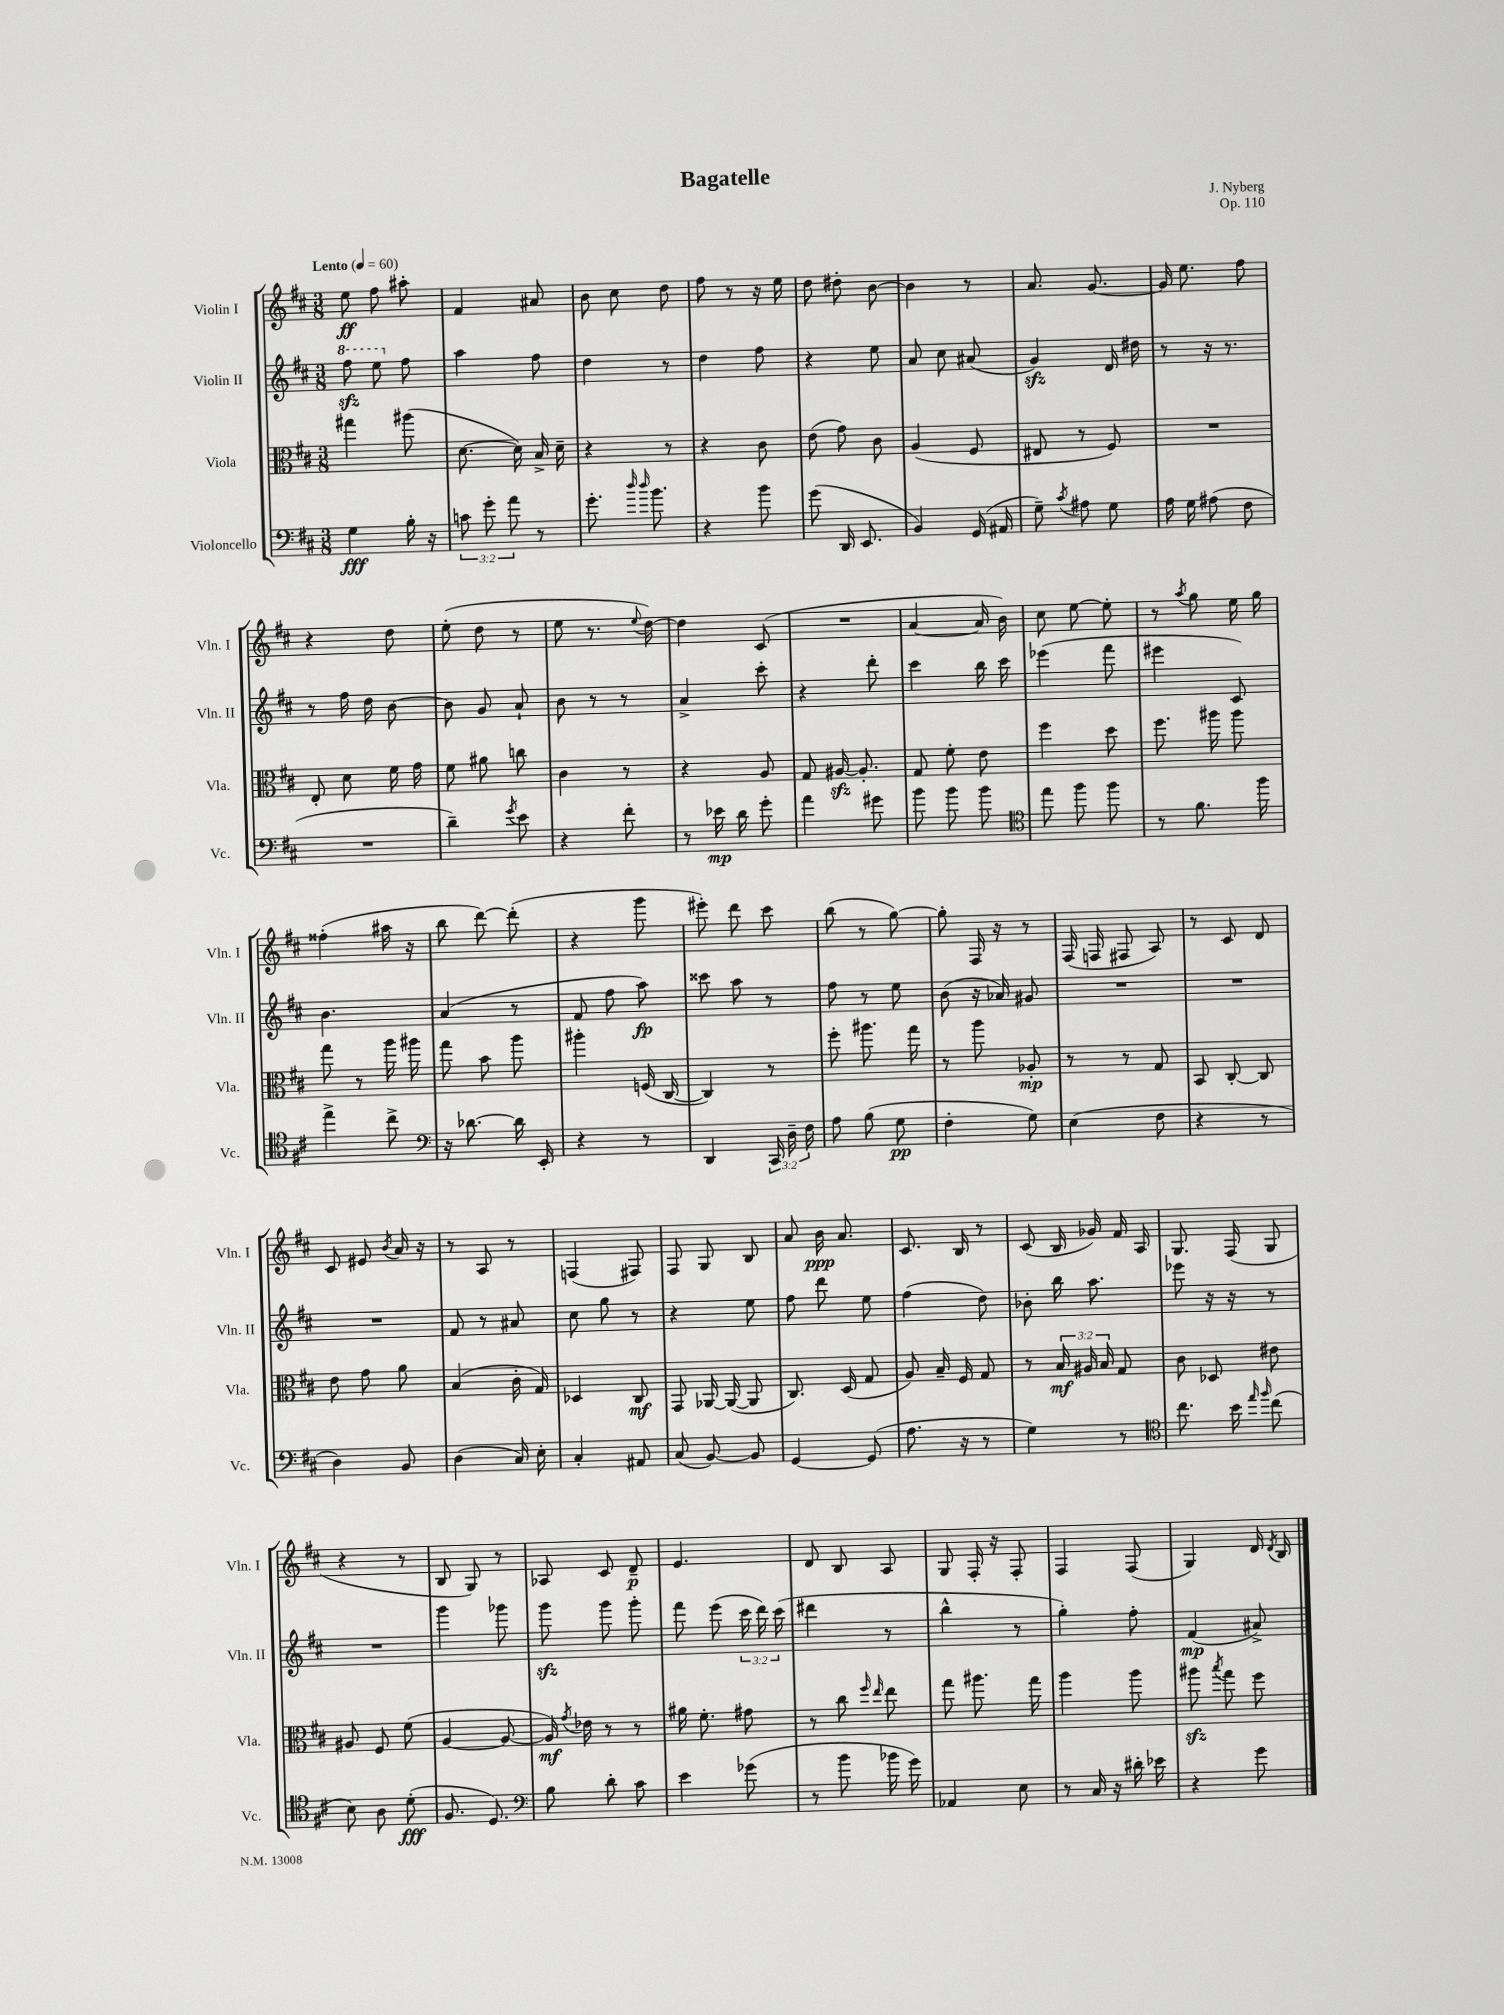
\header { title = "Bagatelle" composer = "J. Nyberg" opus = "Op. 110" }
<<
\new StaffGroup <<
\new Staff = "s0" \with { instrumentName = "Violin I" shortInstrumentName = "Vln. I" } {
    \clef treble \key d \major \numericTimeSignature \time 3/8 \tempo "Lento" 4 = 60
    \autoBeamOff e''8\ff fis''8 ais''8-. |
    fis'4 ais'8 |
    b'8 cis''8 d''8 |
    fis''8 r8 r16 e''16 |
    d''8 dis''8-. b'8~ |
    b'4 r8 |
    a'8. g'8.~ |
    g'16 e''8. fis''8 |
    r4 d''8 |
    e''8-.( d''8 r8 |
    e''8 r8. \appoggiatura { e''8 } d''16~) |
    d''4 cis'8( |
    R4. |
    a'4~ a'16 b'16) |
    cis''8 e''8~ e''8-. |
    r8 \acciaccatura { a''8 } g''8 e''16 g''16 |
    fisis''4-.( ais''16 r16 |
    b''8 d'''8~) d'''8-.( |
    r4 g'''8 |
    eis'''8-.) d'''8 cis'''8 |
    b''8( r8 g''8~) |
    g''8-. fis16 r16 r8 |
    fis16( f16 fis8 a8) |
    r8 cis'8 d'8 |
    cis'8 eis'8 \acciaccatura { b'8 } a'16 r16 |
    r8 a8 r8 |
    f4( fis8) |
    fis8 g8 b8 |
    a'8 b'16\ppp a'8. |
    cis'8. b16 r8 |
    cis'8( b16 ges'16) fis'16 a16 |
    g8. fis16( g8 |
    r4 r8 |
    b8 g8) r8 |
    aes8 cis'8 d'8--\p |
    e'4. |
    d'8 b8 a8 |
    g8 fis16-. r16 fis8-. |
    fis4 fis8( |
    g4) d'16 \acciaccatura { d'8 } b16 \bar "|." |
}
\new Staff = "s1" \with { instrumentName = "Violin II" shortInstrumentName = "Vln. II" } {
    \clef treble \key d \major \numericTimeSignature \time 3/8 \override Staff.TupletNumber.text = #tuplet-number::calc-fraction-text
    \autoBeamOff \ottava #1 fis'''8\sfz e'''8 \ottava #0 fis''8 |
    a''4 fis''8 |
    d''4 r8 |
    d''4 fis''8 |
    r4 e''8 |
    a'8 cis''8 ais'8( |
    g'4\sfz) d'16 dis''16 |
    r8 r16 r8. |
    r8 fis''16 d''16 b'8~ |
    b'8 g'8 a'8-! |
    b'8 r8 r8 |
    a'4-> cis'''8-. |
    r4 d'''8-. |
    cis'''4 b''16 cis'''16 |
    ees'''4( fis'''8 |
    eis'''4 cis'8) |
    b'4. |
    a'4( r8 |
    fis'8 fis''8 a''8\fp) |
    cisis'''8 a''8 r8 |
    fis''8 r8 e''8 |
    b'8( r16 aes'16) gis'8 |
    R4. |
    R4. |
    R4. |
    fis'8 r8 ais'8 |
    cis''8 g''8 r8 |
    r4 e''8 |
    fis''8 d'''8 e''8 |
    fis''4( d''8) |
    bes'8-. b''16 a''8. |
    ees'''8 r16 r16 r8 |
    R4. |
    g'''4 ges'''8 |
    g'''8\sfz g'''8 g'''8-. |
    fis'''8 e'''8( \tuplet 3/2 { cis'''16 d'''16) cis'''16( } |
    dis'''4 r8 |
    b''4-^ r8 |
    g''4-.) fis''8-. |
    fis'4\mp( ais'8->) \bar "|." |
}
\new Staff = "s2" \with { instrumentName = "Viola" shortInstrumentName = "Vla." } {
    \clef alto \key d \major \numericTimeSignature \time 3/8 \override Staff.TupletNumber.text = #tuplet-number::calc-fraction-text
    \autoBeamOff gis''4 ais''8( |
    d'8.~ d'16) b16-> d'16-- |
    r4 r8 |
    r4 cis'8 |
    e'8( g'8) cis'8 |
    a4( fis8 |
    eis8 r8 fis8) |
    R4. |
    e8-. d'8 fis'16 g'16 |
    fis'8 ais'8 c''8 |
    cis'4 r8 |
    r4 a8 |
    g8 ais16~\sfz ais8.-. |
    g8 fis'8-. e'8 |
    fis''4 d''8 |
    fis''8. ais''16 ais''8 |
    g''8 r8 a''16 ais''16 |
    g''8 b'8 a''8 |
    ais''4-. f16( cis16~ |
    cis4) r8 |
    fis''8-. ais''8. g''16 |
    r8 a''8 aes8-.\mp |
    r8 r8 g8 |
    b,8 cis8~-. cis8 |
    e'8 g'8 a'8 |
    b4( cis'16-. g16) |
    des4 cis8\mf |
    g,8 aes,16~ aes,16~( aes,8 |
    cis8.) d16( g8 |
    a8) b16-- fis16 g8 |
    r8 \tuplet 3/2 { b16\mf ais16 b16 } g8 |
    cis'8 des8 eis'8 |
    ais8 fis8 fis'8( |
    a4~ a8~ |
    a16\mf) \acciaccatura { g'8 } ees'16 r8 r8 |
    ais'16 fis'8.-. gis'8 |
    r8 cis''8 \grace { fis''16 e''16 } e''8 |
    g''8 ais''8. g''16 |
    a''4 a''8 |
    ais''8\sfz \acciaccatura { b''8 } g''8 fis''8 \bar "|." |
}
\new Staff = "s3" \with { instrumentName = "Violoncello" shortInstrumentName = "Vc." } {
    \clef bass \key d \major \numericTimeSignature \time 3/8 \override Staff.TupletNumber.text = #tuplet-number::calc-fraction-text
    \autoBeamOff g4\fff b16-. r16 |
    \tuplet 3/2 { c'8 g'8-. a'8 } r8 |
    g'8.-. \grace { d''16 d''16 } b'8. |
    r4 b'8 |
    g'8( d,16 e,8. |
    b,4) g,16( ais,16 |
    g8--) \acciaccatura { cis'8 } ais8 g8 |
    a16 g16 ais8( fis8 |
    R4. |
    d'4--) \acciaccatura { g'8 } e'8 |
    r4 fis'8-. |
    r8 ees'16\mp d'16 g'8-. |
    a'4 gis'8 |
    b'8 b'8 b'8 |
    \clef tenor e''8 fis''8 fis''8 |
    r8 fis'8. fis''16 |
    e''4-> cis''8-> |
    \clef bass r16 des'8.~ des'16 e,16-. |
    r4 r8 |
    d,4 \tuplet 3/2 { cis,16 d16-- fis16 } |
    a8 b8( g8\pp |
    fis4-. g8) |
    e4( fis8 |
    r4 r8 |
    d4) b,8 |
    d4( cis16) e16-. |
    cis4-. ais,8 |
    cis8( b,8~) b,8 |
    g,4~ g,8( |
    a8. r16 r8 |
    g4) r8 |
    \clef tenor cis''8. b'16 \grace { e''16 fis''16 } cis''8( |
    b8) a8 d'8-.\fff( |
    fis8. d8.) |
    \clef bass b8 d'8-. cis'8 |
    e'4 ges'8( |
    r8 b'8 bes'16 g'16) |
    aes,4 e8 |
    r8 cis16 r16 dis'16-. ees'16 |
    r4 g'8 \bar "|." |
}
>>
>>
\layout { \context { \Score \remove "Bar_number_engraver" } }
